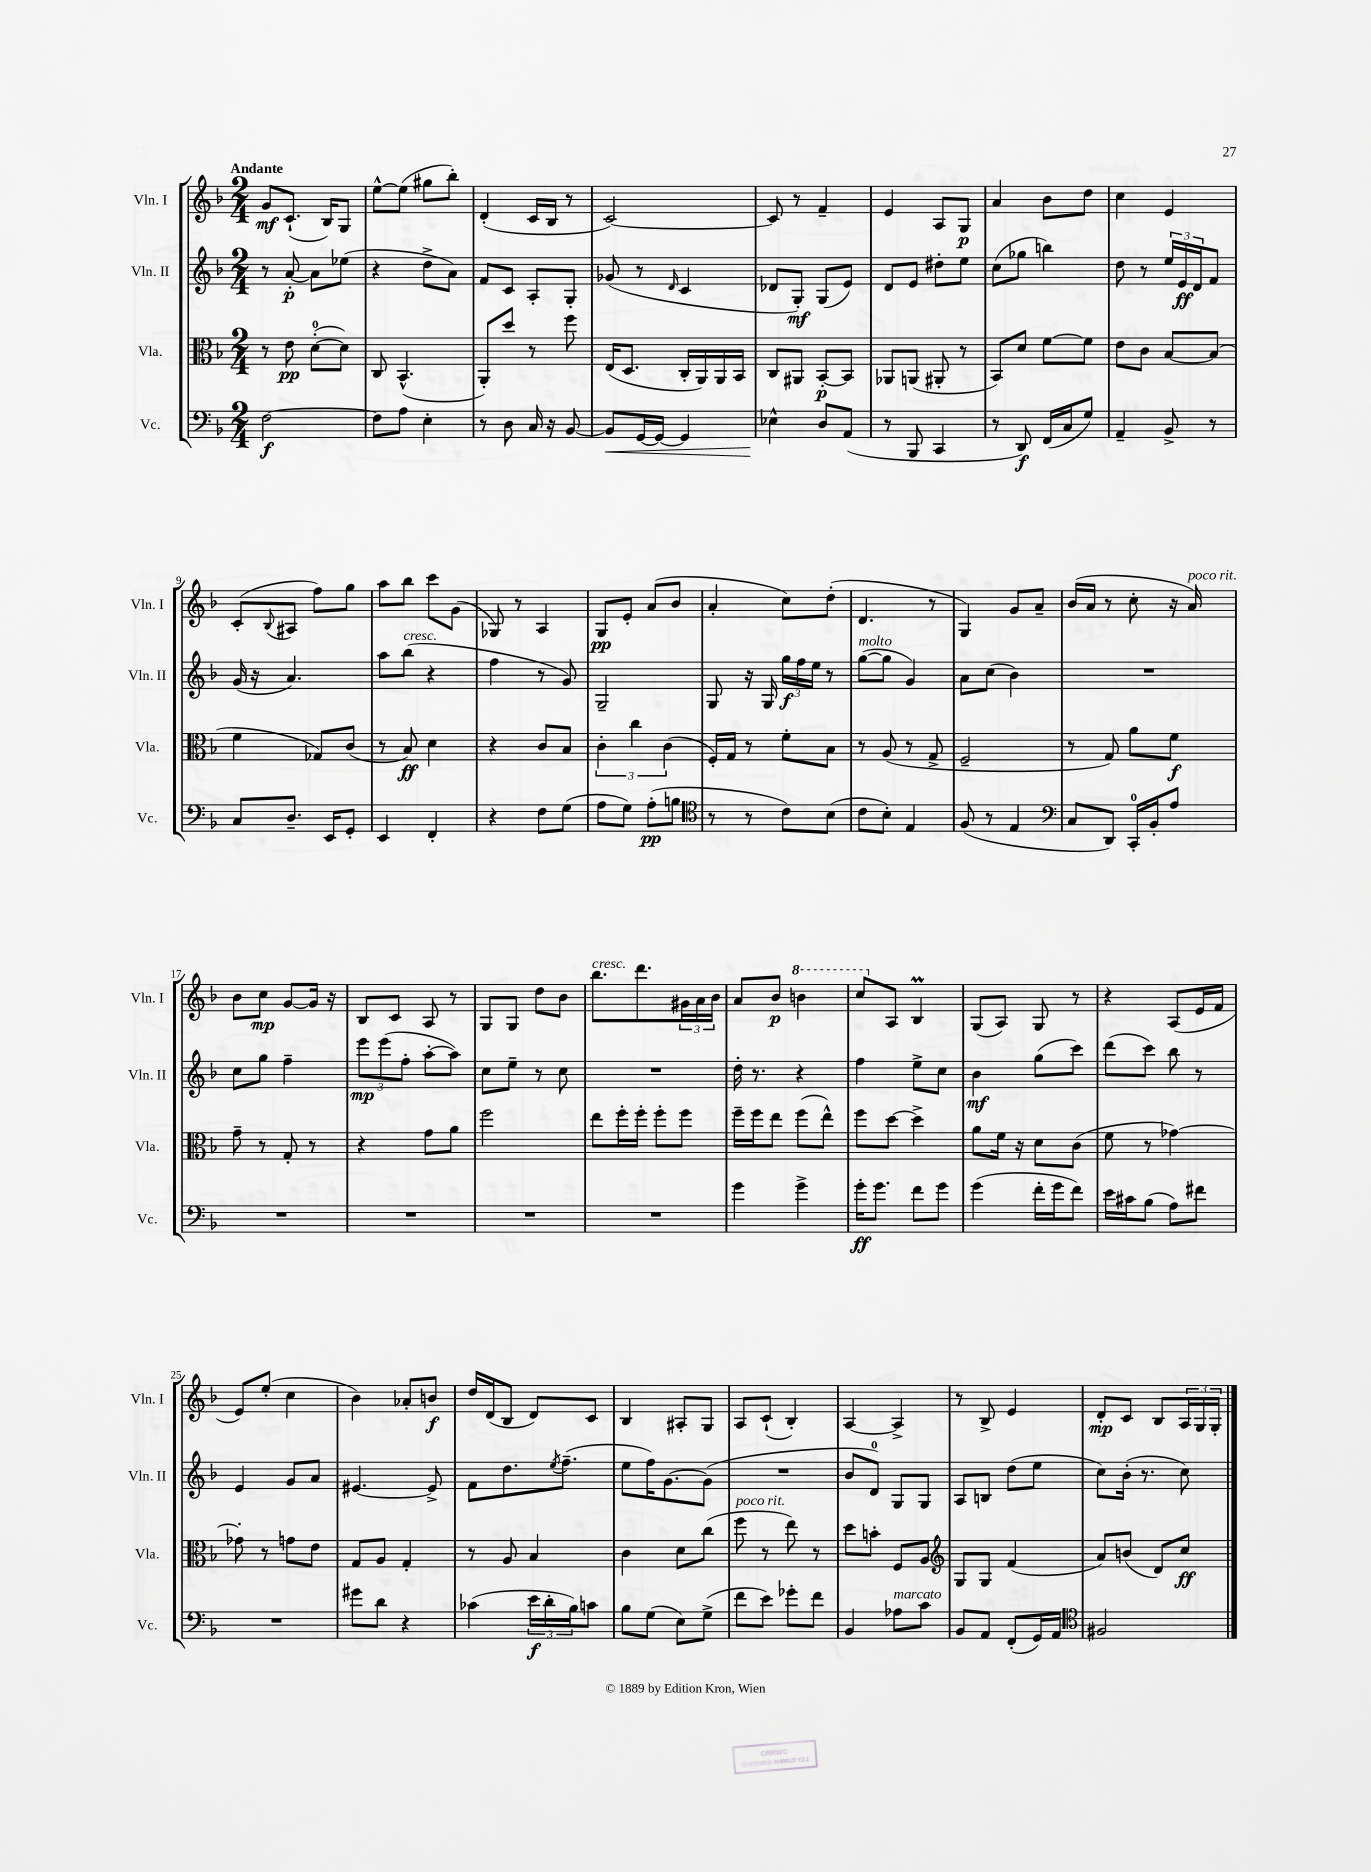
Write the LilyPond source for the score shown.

<<
\new StaffGroup <<
\new Staff = "s0" \with { instrumentName = "Vln. I" shortInstrumentName = "Vln. I" } {
    \clef treble \key f \major \numericTimeSignature \time 2/4 \tempo "Andante"
    g'8\mf c'8.-!( bes16) g8 |
    e''8~-^ e''8( gis''8 bes''8-.) |
    d'4-.( c'16 bes16 r8 |
    c'2~) |
    c'8 r8 f'4-- |
    e'4 a8 g8\p |
    a'4 bes'8 d''8 |
    c''4 e'4 |
    c'8-.( \appoggiatura { bes8 } ais8 f''8) g''8 |
    a''8 bes''8 c'''8 g'8( |
    ges8) r8 a4 |
    g8\pp e'8-. a'8( bes'8 |
    a'4-. c''8) d''8-.( |
    d'4. r8 |
    g4) g'8 a'8-- |
    bes'16( a'16 r8 c''8-. r16 a'16^\markup { \italic "poco rit." }) |
    bes'8 c''8\mp g'8~ g'16 r16 |
    bes8 c'8 a8 r8 |
    g8 g8 d''8 bes'8 |
    bes''8.^\markup { \italic "cresc." } d'''8. \tuplet 3/2 { gis'16 a'16 bes'16 } |
    a'8 bes'8\p \ottava #1 b''4 |
    c'''8 \ottava #0 a8 bes4\prall |
    g8( a8) g8 r8 |
    r4 a8( e'16 f'16 |
    e'8) e''8-.( c''4 |
    bes'4) aes'8-. b'8\f |
    d''16 d'16( bes8 d'8) c'8 |
    bes4 ais8-. g8 |
    a8 c'8-!( bes4-.) |
    a4~ a4-> |
    r8 bes8-> e'4 |
    d'8-.\mp c'8 bes8 \tuplet 3/2 { a16 g16 g16-. } \bar "|." |
}
\new Staff = "s1" \with { instrumentName = "Vln. II" shortInstrumentName = "Vln. II" } {
    \clef treble \key f \major \numericTimeSignature \time 2/4
    r8 a'8~-.\p a'8 ees''8( |
    r4 d''8-> a'8) |
    f'8 c'8 a8-. g8-. |
    ges'8( r8 \grace { d'16 } c'4 |
    des'8 g8-.\mf) g8( e'8) |
    d'8 e'8 dis''8-. e''8 |
    c''8( ges''8 b''4) |
    d''8 r8 \tuplet 3/2 { e''16 e'16\ff d'16 } f'8 |
    g'16( r16 a'4.) |
    a''8 bes''8^\markup { \italic "cresc." }( r4 |
    f''4 r8 g'8) |
    g2-- |
    g8 r16 g16 \tuplet 3/2 { g''16\f f''16 e''16 } r8 |
    g''8~^\markup { \italic "molto" }( g''8 g'4) |
    a'8 c''8( bes'4) |
    R2 |
    c''8 g''8 f''4-- |
    \tuplet 3/2 { e'''8\mp e'''8( f''8-. } a''8~-. a''8) |
    c''8 e''8-- r8 c''8 |
    R2 |
    d''16-. r8. r4 |
    f''4 e''8-> c''8 |
    bes'4\mf g''8( c'''8) |
    d'''8( c'''8) bes''8 r8 |
    e'4 g'8 a'8 |
    eis'4.~ eis'8-> |
    f'8 d''8. \acciaccatura { e''8 } f''8.--( |
    e''8 f''16) g'8.~ g'8( |
    R2 |
    bes'8 d'8-0) g8 g8 |
    a8 b8 d''8( e''8 |
    c''8) bes'16-.( r8. c''8) \bar "|." |
}
\new Staff = "s2" \with { instrumentName = "Vla." shortInstrumentName = "Vla." } {
    \clef alto \key f \major \numericTimeSignature \time 2/4
    r8 e'8\pp d'8-0~-.( d'8) |
    c8 bes,4.-^( |
    a,8-.) d''8 r8 f''8 |
    e16( d8. c16-. a,16) a,16 bes,16 |
    c8 ais,8 bes,8~-.\p bes,8 |
    aes,8 a,8( ais,8-. r8 |
    bes,8) d'8 f'8~ f'8 |
    e'8 c'8 bes8~ bes8( |
    f'4 ges8) c'8( |
    r8 bes8\ff) d'4 |
    r4 c'8 bes8 |
    \tuplet 3/2 { c'4-. c''4 c'4( } |
    f16-.) g16 r8 f'8-. bes8 |
    r8 a8( r8 g8-> |
    f2-- |
    r8 g8) a'8 f'8\f |
    g'8-- r8 g8-. r8 |
    r4 g'8 a'8 |
    f''2 |
    e''8 f''16-. f''16-. f''8-. f''8 |
    f''16-- f''16 e''8 f''8( e''8-^) |
    f''8 d''8~ d''4-> |
    a'8 f'16 r16 d'8 c'8( |
    f'8 r8 ges'4~) |
    ges'8-. r8 g'8 e'8 |
    g8 a8 g4-. |
    r8 a8 bes4 |
    c'4 d'8 c''8( |
    f''8^\markup { \italic "poco rit." } r8 e''8) r8 |
    d''8 b'8-. f8 a8 |
    \clef treble g8 g8 f'4( |
    a'8) b'8( d'8) c''8\ff \bar "|." |
}
\new Staff = "s3" \with { instrumentName = "Vc." shortInstrumentName = "Vc." } {
    \clef bass \key f \major \numericTimeSignature \time 2/4
    f2~\f |
    f8 a8 e4-. |
    r8 d8 c16 r16 bes,8~ |
    bes,8\< g,16~ g,16~ g,4 |
    ees4-^\! d8 a,8( |
    r8 bes,,8 c,4 |
    r8 d,8\f) f,16( c16 g8) |
    a,4-- bes,8-> r8 |
    c8 d8.-- e,16 g,8-. |
    e,4 f,4-. |
    r4 f8 g8( |
    a8 g8) a8-.\pp( b8 |
    \clef tenor r8 r8 c'8) bes8( |
    c'8 bes8-.) e4 |
    f8( r8 e4 |
    \clef bass c8 d,8) c,16-0-. bes,16-. a8 |
    R2 |
    R2 |
    R2 |
    R2 |
    g'4 g'4-> |
    g'16-.\ff g'8. f'8 g'8 |
    g'4( f'16-. g'16 f'8) |
    e'16 cis'16 bes8( a8) fis'8 |
    R2 |
    gis'8 d'8 r4 |
    ces'4( \tuplet 3/2 { e'16\f d'16-. bes16) } c'8 |
    bes8 g8( e8) g8->( |
    f'8 e'8) ges'8-. f'8 |
    bes,4 aes8^\markup { \italic "marcato" } c'8 |
    bes,8 a,8 f,8-.( g,16) a,16 |
    \clef tenor fis2 \bar "|." |
}
>>
>>
